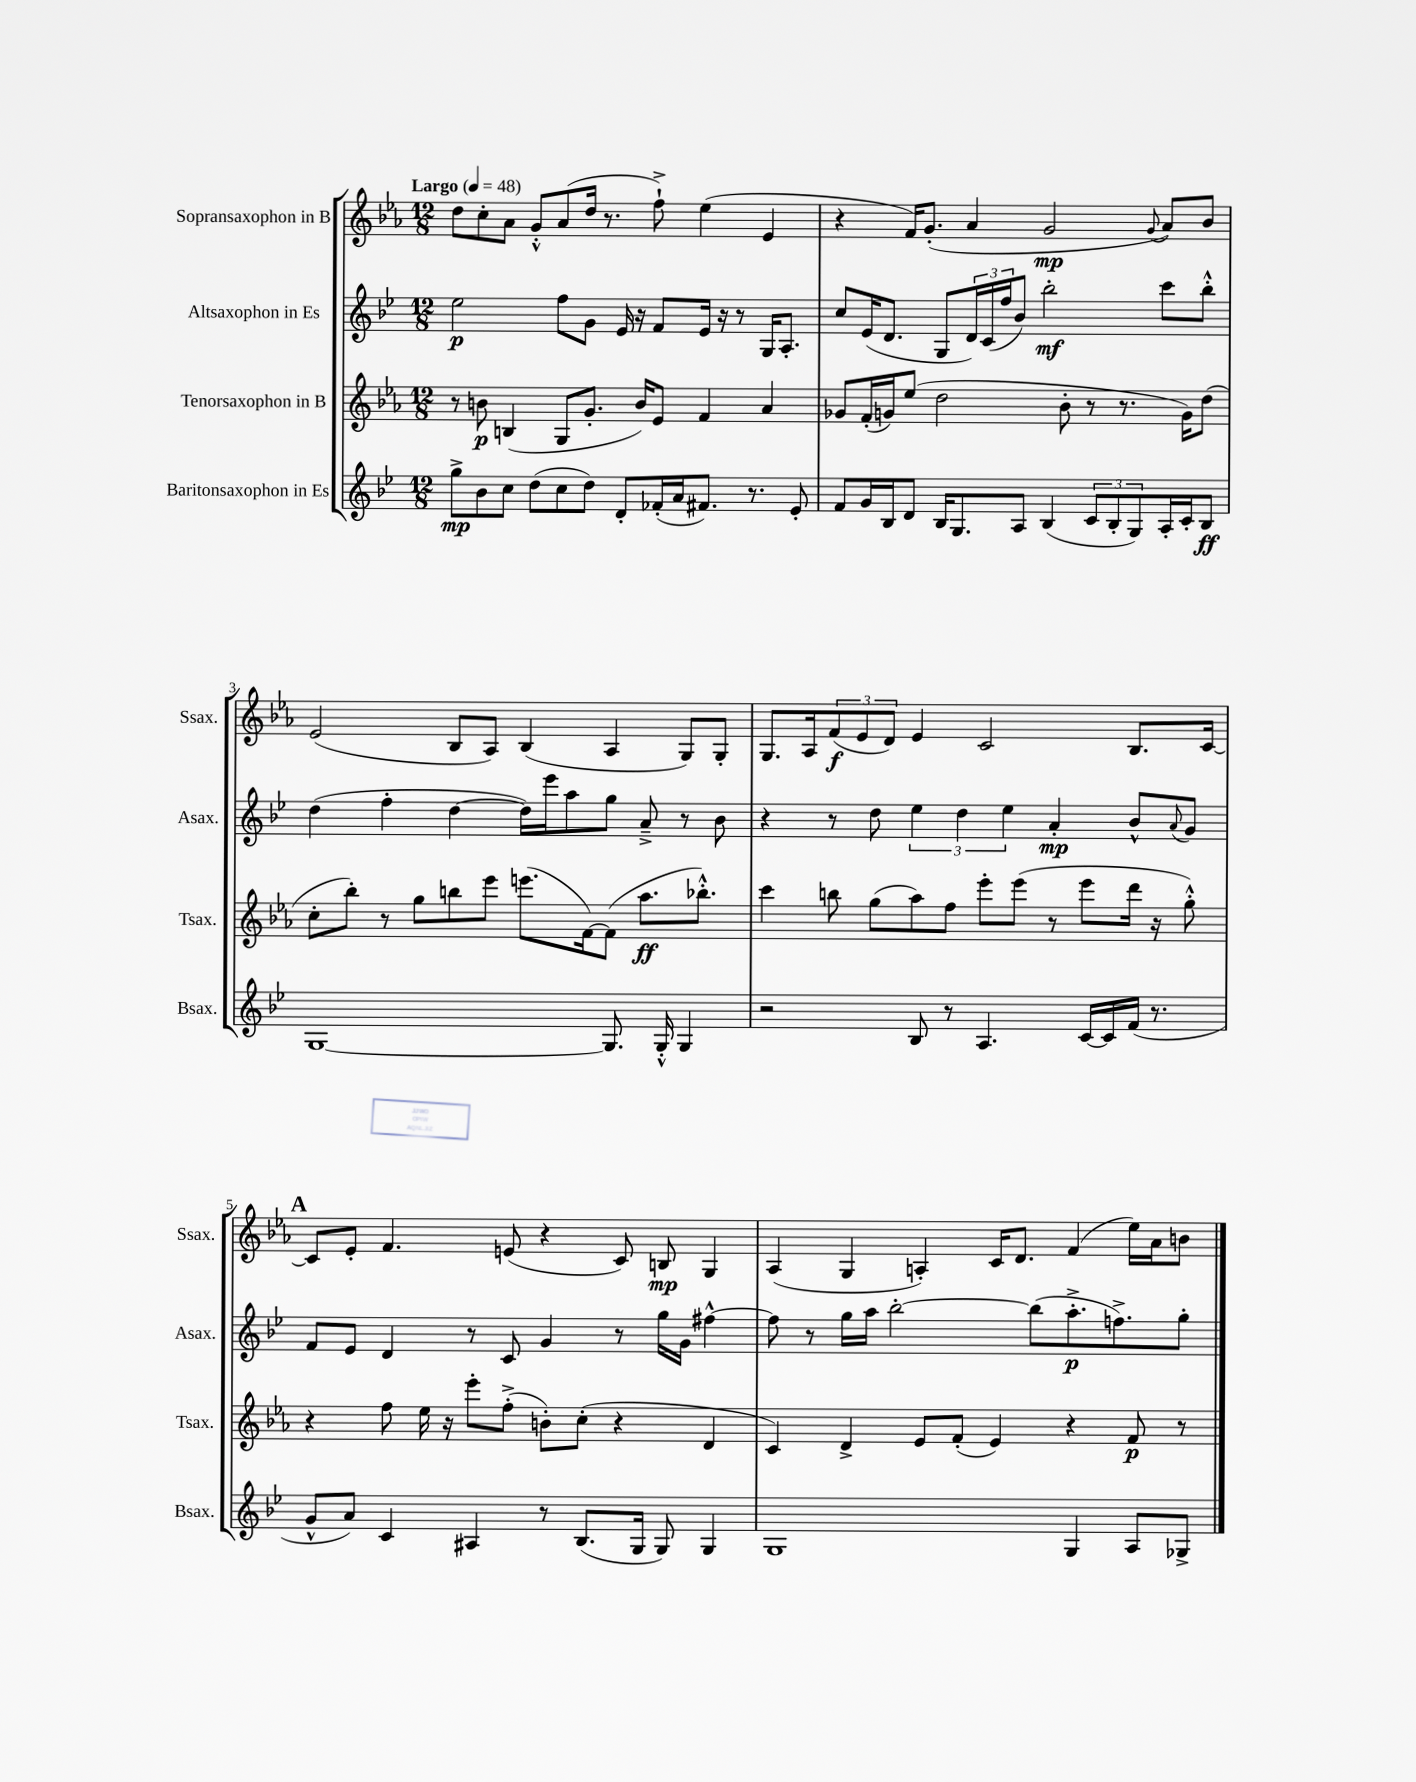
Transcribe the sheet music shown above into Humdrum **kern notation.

**kern	**dynam	**kern	**dynam	**kern	**dynam	**kern	**dynam
*part4	*part4	*part3	*part3	*part2	*part2	*part1	*part1
*staff4	*staff4	*staff3	*staff3	*staff2	*staff2	*staff1	*staff1
*I"Baritonsaxophon in Es	*	*I"Tenorsaxophon in B	*	*I"Altsaxophon in Es	*	*I"Sopransaxophon in B	*
*I'Bsax.	*	*I'Tsax.	*	*I'Asax.	*	*I'Ssax.	*
*clefG2	*	*clefG2	*	*clefG2	*	*clefG2	*
*k[b-e-]	*	*k[b-e-a-]	*	*k[b-e-]	*	*k[b-e-a-]	*
*M12/8	*	*M12/8	*	*M12/8	*	*M12/8	*
*MM48	*	*MM48	*	*MM48	*	*MM48	*
=1	=1	=1	=1	=1	=1	=1	=1
!	!	!	!	!	!	!LO:TX:a:B:t=Largo	!
8gg^\L	mp	8r	.	2ee-\	p	8dd\L	.
8b-\	.	8bn\	p	.	.	8cc'\	.
8cc\J	.	(4Bn/	.	.	.	8a-\J	.
(8dd\L	.	.	.	.	.	8g'^^/L	.
8cc\	.	8G/L	.	8ff\L	.	(8a-/	.
8dd\J)	.	8.g'/J	.	8g\J	.	16dd/Jk	.
.	.	.	.	.	.	8.r	.
8d'/L	.	.	.	16e-/	.	.	.
.	.	16b/KL)	.	16r	.	.	.
(16f-X'/L	.	8e-/J	.	8f/L	.	8ff`^\)	.
16a/J	.	.	.	.	.	.	.
8.f#X/J)	.	4f/	.	16e-/Jk	.	(4ee-\	.
.	.	.	.	16r	.	.	.
.	.	.	.	8r	.	.	.
8.r	.	.	.	.	.	.	.
.	.	4a-/	.	16G/KL	.	4e-/	.
.	.	.	.	8.A'/J	.	.	.
8e-'/	.	.	.	.	.	.	.
=2	=2	=2	=2	=2	=2	=2	=2
8f/L	.	8g-X/L	.	8cc/L	.	4r	.
16g/L	.	(16f'/L	.	(16e-/K	.	.	.
16B-/J	.	16gn/J)	.	8.d/J	.	.	.
8d/J	.	(8ee-/J	.	.	.	16f/KL)	.
.	.	.	.	.	.	(8.g'/J	.
16B-/KL	.	2dd\	.	8G/L	.	.	.
8.G/	.	.	.	.	.	.	.
.	.	.	.	24d/L)	.	4a-/	.
.	.	.	.	(24c/	.	.	.
.	.	.	.	24ff/J	.	.	.
8A/J	.	.	.	8b-/J)	.	.	.
(4B-/	.	.	.	2bb-'\	mf	2g/	mp
.	.	8b-'\	.	.	.	.	.
12c/L	.	8r	.	.	.	.	.
12B-'/	.	.	.	.	.	.	.
.	.	8.r	.	.	.	.	.
12G/)	.	.	.	.	.	.	.
.	.	.	.	.	.	8qqg/	.
16A'/L	.	.	.	8ccc\L	.	8a-/L)	.
16c'/J	.	16g\KL)	.	.	.	.	.
8B-/J	ff	(8dd\J	.	8bb-'^^\J	.	8b-/J	.
!!LO:LB:g=z
=3	=3	=3	=3	=3	=3	=3	=3
[1G	.	8cc'\L	.	(4dd\	.	(2e-/	.
.	.	8bb-'\J)	.	.	.	.	.
.	.	8r	.	4ff'\	.	.	.
.	.	8gg\L	.	.	.	.	.
.	.	8bbn\	.	[4dd\	.	8B-/L	.
.	.	8eee-\J	.	.	.	8A-/J)	.
.	.	(8.eeen\L	.	16dd\LL])	.	(4B-/	.
.	.	.	.	16eee-\J	.	.	.
.	.	.	.	8aa\	.	.	.
.	.	[16f\k)	.	.	.	.	.
8.G/]	.	(8f\J]	.	8gg\J	.	4A-/	.
.	.	8.aa-\L	ff	8a~^/	.	.	.
16G'^^/	.	.	.	.	.	.	.
4G/	.	.	.	8r	.	8G/L)	.
.	.	8.bb-X'^^\J)	.	.	.	.	.
.	.	.	.	8b-\	.	8G'/J	.
=4	=4	=4	=4	=4	=4	=4	=4
2r	.	4ccc\	.	4r	.	8.G/L	.
.	.	.	.	.	.	16A-/k	.
.	.	8bbn\	.	8r	.	(12f/	f
.	.	.	.	.	.	12e-/	.
.	.	(8gg\L	.	8dd\	.	.	.
.	.	.	.	.	.	12d/J)	.
8B-/	.	8aa-\)	.	6ee-\	.	4e-/	.
8r	.	8ff\J	.	.	.	.	.
.	.	.	.	6dd\	.	.	.
4.A/	.	8eee-'\L	.	.	.	2c/	.
.	.	.	.	6ee-\	.	.	.
.	.	(8eee-\J	.	.	.	.	.
.	.	8r	.	4a'/	mp	.	.
[16c/LL	.	8eee-\L	.	.	.	.	.
16c/]	.	.	.	.	.	.	.
(16f/JJ	.	16ddd\Jk	.	8b-^^/L	.	8.B-/L	.
8.r	.	16r	.	.	.	.	.
.	.	.	.	8qqa/	.	.	.
.	.	8gg'^^\)	.	8g/J	.	.	.
.	.	.	.	.	.	[16c/Jk	.
!!LO:LB:g=z
!!LO:REH:place=s1:t=A
=5	=5	=5	=5	=5	=5	=5	=5
8g^^/L	.	4r	.	8f/L	.	8c/L]	.
8a/J)	.	.	.	8e-/J	.	8e-'/J	.
4c/	.	8ff\	.	4d/	.	4.f/	.
.	.	16ee-\	.	.	.	.	.
.	.	16r	.	.	.	.	.
4A#X/	.	8eee-'\L	.	8r	.	.	.
.	.	(8ff'^\J	.	8c/	.	(8en/	.
8r	.	8bn'\L)	.	4g/	.	4r	.
(8.B-/L	.	(8cc'\J	.	.	.	.	.
.	.	4r	.	8r	.	8c/)	.
16G/Jk	.	.	.	.	.	.	.
8G/)	.	.	.	16gg\LL	.	8Bn/	mp
.	.	.	.	16g\JJ	.	.	.
4G/	.	4d/	.	[4ff#X^^\	.	4G/	.
=6	=6	=6	=6	=6	=6	=6	=6
1G	.	4c/)	.	8ff#\]	.	(4A-/	.
.	.	.	.	8r	.	.	.
.	.	4d^/	.	16gg\LL	.	4G/	.
.	.	.	.	16aa\JJ	.	.	.
.	.	.	.	[2bb-'\	.	.	.
.	.	8e-/L	.	.	.	4An'/)	.
.	.	(8f'/J	.	.	.	.	.
.	.	4e-/)	.	.	.	16c/KL	.
.	.	.	.	.	.	8.d/J	.
.	.	.	.	(8bb-\L]	.	.	.
4G/	.	4r	.	8.aa'^\	p	(4f/	.
.	.	.	.	8.ffn^\)	.	.	.
8A/L	.	8f/	p	.	.	16ee-\LL)	.
.	.	.	.	.	.	16a-\J	.
8G-X^/J	.	8r	.	8gg'\J	.	8bn\J	.
==	==	==	==	==	==	==	==
*-	*-	*-	*-	*-	*-	*-	*-
